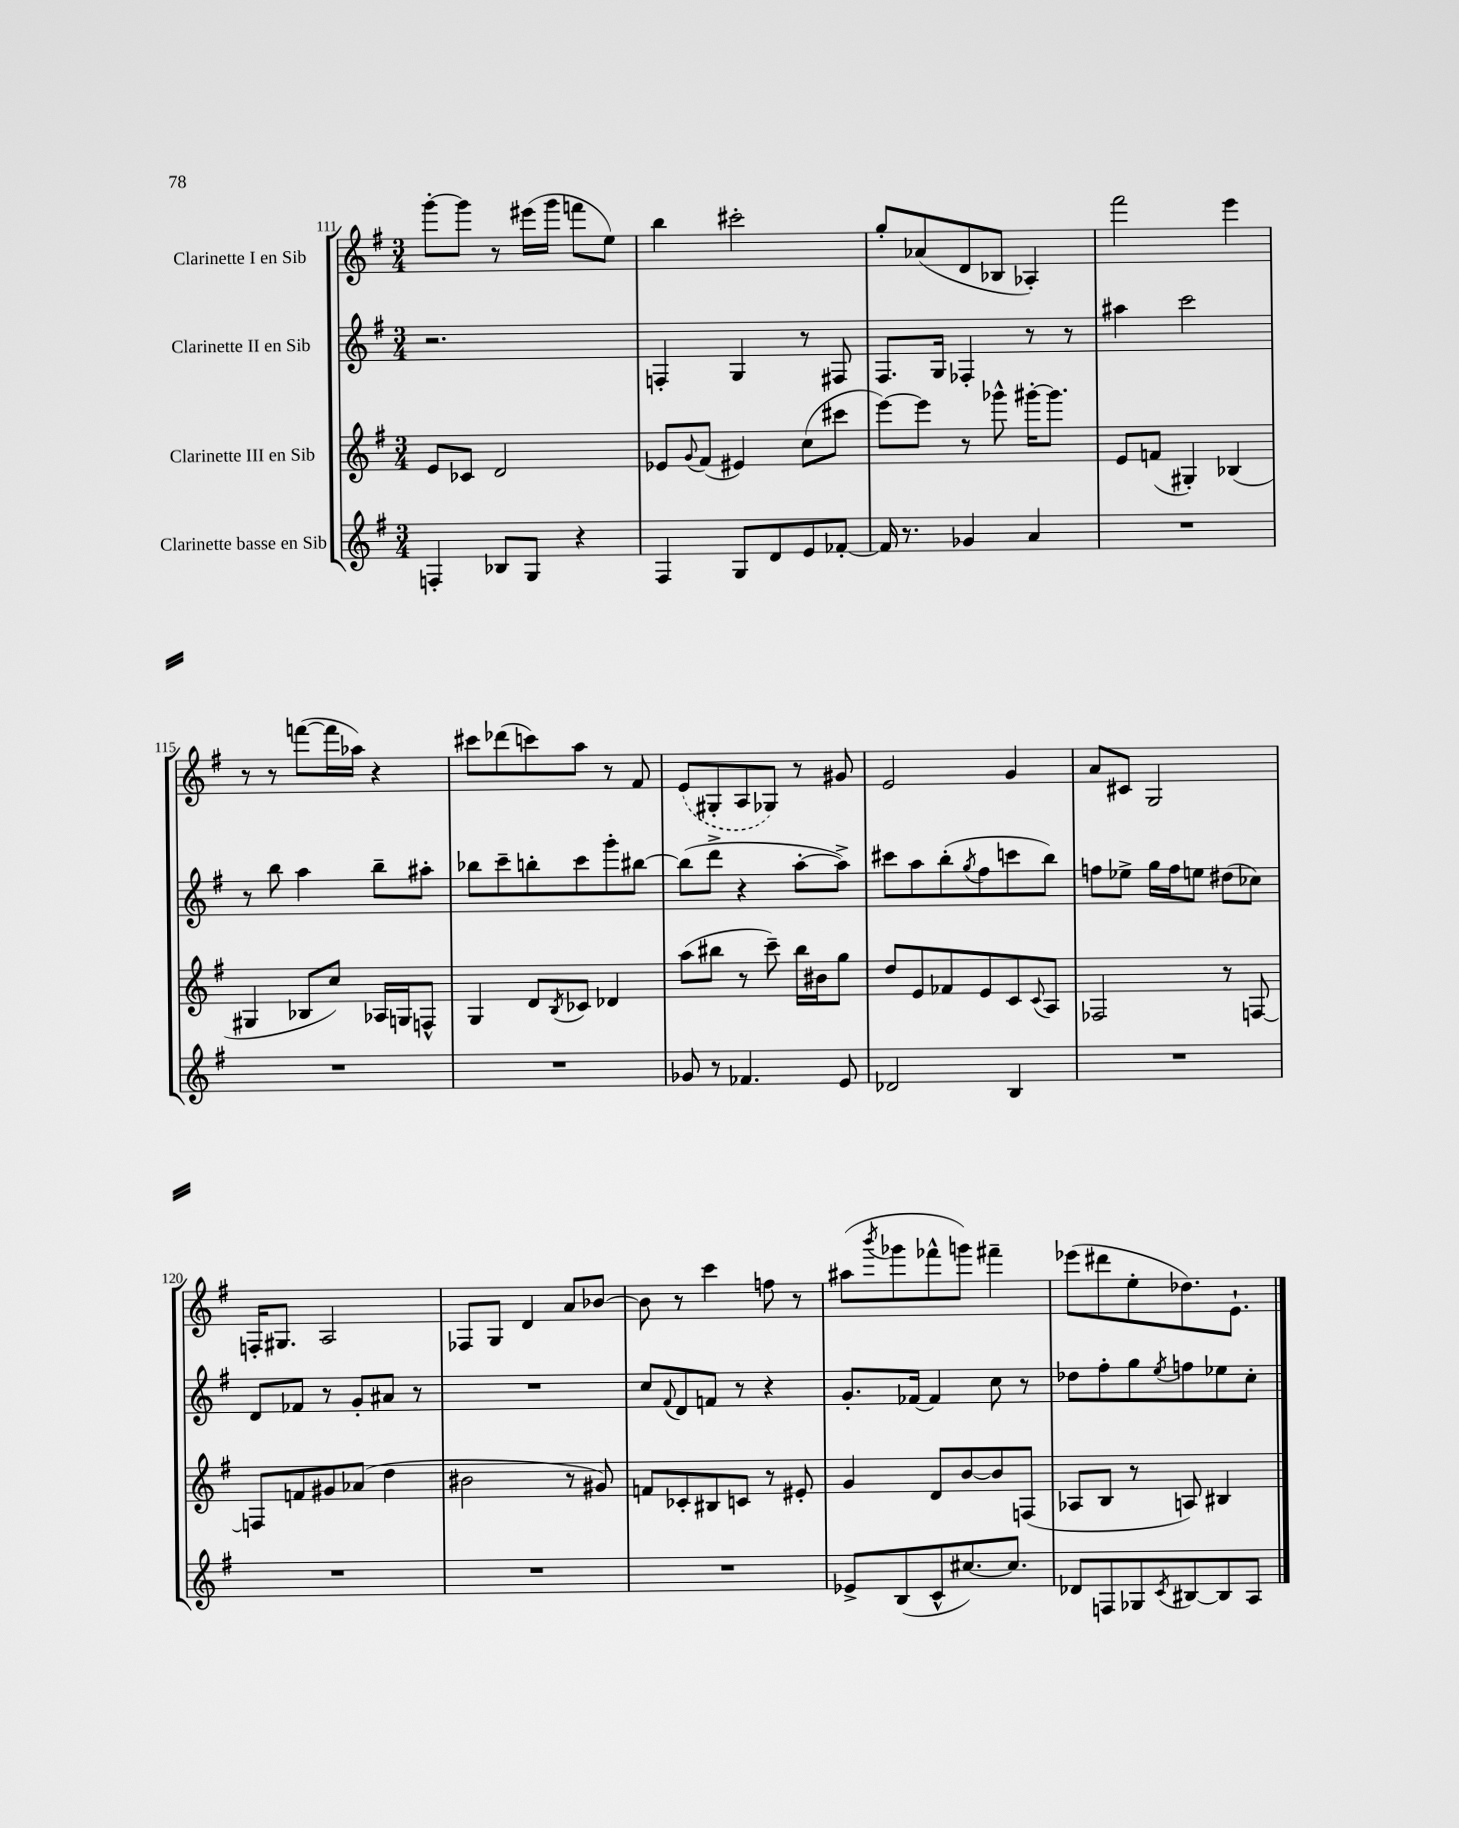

**kern	**kern	**kern	**kern
*part4	*part3	*part2	*part1
*staff4	*staff3	*staff2	*staff1
*I"Clarinette basse en Sib	*I"Clarinette III en Sib	*I"Clarinette II en Sib	*I"Clarinette I en Sib
*clefG2	*clefG2	*clefG2	*clefG2
*k[f#]	*k[f#]	*k[f#]	*k[f#]
*M3/4	*M3/4	*M3/4	*M3/4
=111	=111	=111	=111
4Fn'/	8e/L	2.r	[8ggg'\L
.	8c-X/J	.	8ggg\J]
8B-X/L	2d/	.	8r
8G/J	.	.	(16eee#X\LL
.	.	.	16ggg\JJ
4r	.	.	8fffn\L
.	.	.	8ee\J)
=112	=112	=112	=112
4F#/	8e-X/L	4Fn'/	4bb\
.	8qqg/	.	.
.	(8f#/J	.	.
8G/L	4e#X/)	4G/	2ccc#X'\
8d/	.	.	.
8e/	(8cc\L	8r	.
[8f-X'/J	8ccc#X\J	8F#X/	.
=113	=113	=113	=113
16f-/]	[8eee\L)	8.F#/L	8gg'/L
8.r	.	.	.
.	8eee\J]	.	(8a-X/
.	.	16G/Jk	.
4g-X/	8r	4F-X'/	8d/
.	8ggg-X^^\	.	8B-X/J
4a/	[16ggg#X'\KL	8r	4A-X'/)
.	8.ggg#\J]	.	.
.	.	8r	.
=114	=114	=114	=114
2.r	8e/L	4aa#X\	2fff#\
.	(8fn/J	.	.
.	4G#X'/)	2ccc\	.
.	(4B-X/	.	4eee\
!!LO:LB:g=z
=115	=115	=115	=115
2.r	4G#X/	8r	8r
.	.	8bb\	8r
.	8B-X/L	4aa\	([8fffn\L
.	8cc/J)	.	16fff\L]
.	.	.	16aa-X\JJ)
.	16A-X/LL	8bb~\L	4r
.	16Gn/J	.	.
.	8Fn^^/J	8aa#X'\J	.
=116	=116	=116	=116
2.r	4G/	8bb-X\L	8ccc#X\L
.	.	8ccc~\	(8ddd-X\
.	8d/L	8bbn'\	8cccn\)
.	8qB/	.	.
.	8c-X/J	8ccc\	8aa\J
.	4d-X/	8ggg'\	8r
.	.	[8bb#X\J	8f#/
=117	=117	=117	=117
8g-X/	(8aa\L	(8bb#\L]	(8e/L
8r	8bb#X\J	8ddd^\J	8G#X'/
4.f-X/	8r	4r	8A/
.	8ccc~\)	.	8G-X/J)
.	16bb#\LL	[8aa'\L	8r
.	16b#X\J	.	.
8e/	8gg\J	8aa^\J])	8g#X/
=118	=118	=118	=118
2d-X/	8dd/L	8ccc#X\L	2e/
.	8e/	8aa\	.
.	8f-X/	(8bb'\	.
.	.	8qgg/	.
.	8e/	8ff#\	.
4B/	8c/	8cccn\	4g/
.	8qqc/	.	.
.	8A/J	8bb\J)	.
=119	=119	=119	=119
2.r	2F-X/	8ffn\L	8a/L
.	.	8ee-X^\J	8c#X/J
.	.	16gg\LL	2G/
.	.	16ff\J	.
.	.	8een\J	.
.	8r	(8dd#X\L	.
.	[8Fn/	8cc-X\J)	.
!!LO:LB:g=z
=120	=120	=120	=120
2.r	8Fn/L]	8d/L	16Fn'/KL
.	.	.	8.G#X/J
.	8fn/	8f-X/J	.
.	8g#X/	8r	2A/
.	(8a-X/J	8g'/L	.
.	4dd\	8a#X/J	.
.	.	8r	.
=121	=121	=121	=121
2.r	2b#X\	2.r	8F-X/L
.	.	.	8G/J
.	.	.	4d/
.	8r	.	8a/L
.	8g#X/)	.	[8b-X/J
=122	=122	=122	=122
2.r	8fn/L	8cc/L	8b-\]
.	.	8qqf#/	.
.	8c-X'/	8d/	8r
.	8B#X/	8fn/J	4ccc\
.	8cn/J	8r	.
.	8r	4r	8ffn\
.	8e#X'/	.	8r
=123	=123	=123	=123
8e-X^/L	4g/	8.g'/L	(8aa#X\L
.	.	.	8qbbb/
(8B/	.	.	8ggg-X\
.	.	[16f-X/Jk	.
8c^^/	8d/L	4f-/]	8fff-X^^\
[8.cc#X/)	[8b/	.	8gggn\J)
.	8b/]	8cc\	4fff#X~\
8.cc#/J]	.	.	.
.	(8Fn/J	8r	.
=124	=124	=124	=124
8d-X/L	8A-X/L	8dd-X\L	(8eee-X\L
8Fn/	8B/J	8ff#'\	8ddd#X\
8G-X/	8r	8gg\	8ee'\
8qc/	.	8qee/	.
[8B#X/	8An/)	8ffn\	8.dd-X\)
8B#/]	4B#X/	8ee-X\	.
.	.	.	8.e`\J
8A/J	.	8cc'\J	.
==	==	==	==
*-	*-	*-	*-
